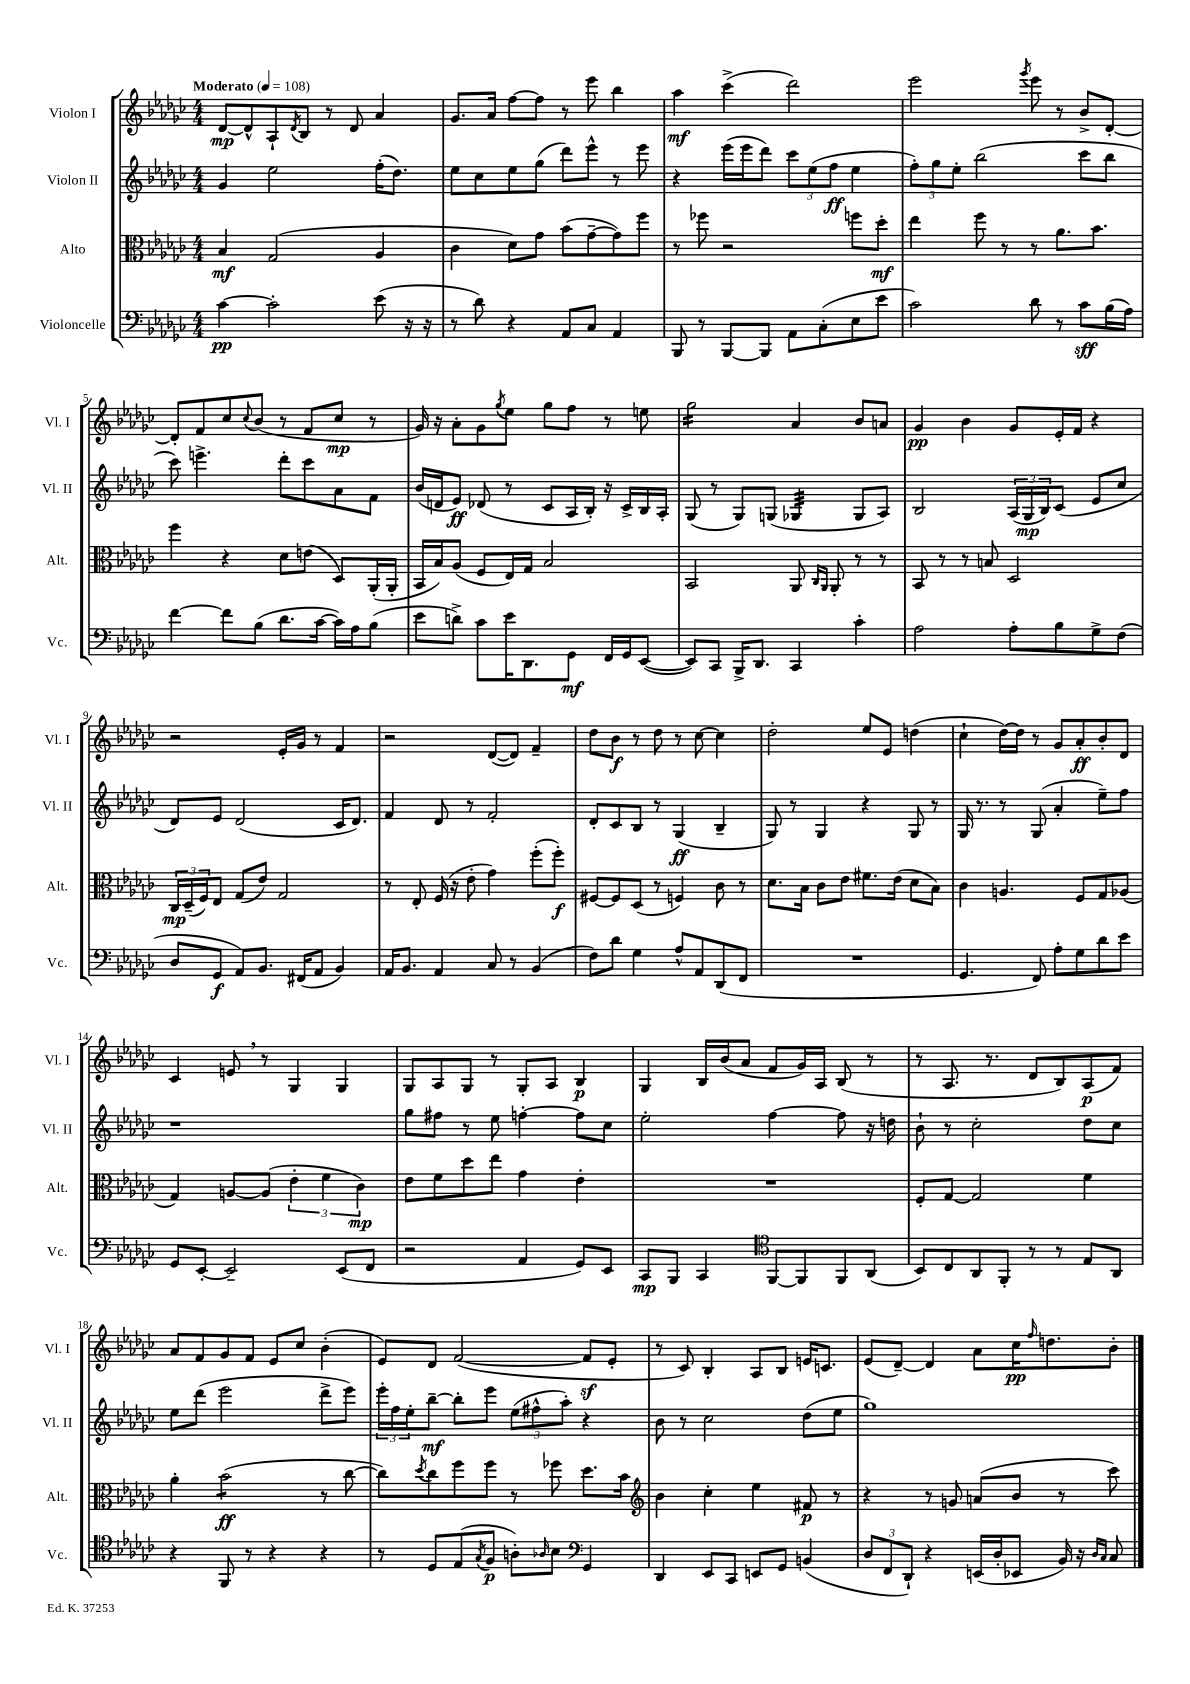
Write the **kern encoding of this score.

**kern	**kern	**kern	**kern
*staff4	*staff3	*staff2	*staff1
*clefF4	*clefC3	*clefG2	*clefG2
*k[b-e-a-d-g-c-]	*k[b-e-a-d-g-c-]	*k[b-e-a-d-g-c-]	*k[b-e-a-d-g-c-]
*M4/4	*M4/4	*M4/4	*M4/4
*MM108	*MM108	*MM108	*MM108
[4c-\	4B-/	4g-/	[8d-/L
.	.	.	8d-^^/]
2c-'\]	(2G-/	2ee-\	8A-`/
.	.	.	8qd-/
.	.	.	8B-/J
.	.	.	8r
.	.	.	8d-/
(8e-\	4A-/	(16ff'\LK	4a-/
.	.	8.dd-\J)	.
16r	.	.	.
16r	.	.	.
=	=	=	=
8r	4c-\	8ee-\L	8.g-/L
8d-\)	.	8cc-\	.
.	.	.	16a-/Jk
4r	8d-\L)	8ee-\	[8ff\L
.	8g-\J	(8gg-\J	8ff\]J
8AA-/L	(8b-\L	8ddd-\L)	8r
8C-/J	[8g-~\	8eee-^^\J	8eee-\
4AA-/	8g-\])	8r	4bb-\
.	8ff\J	8eee-\	.
=	=	=	=
8BBB-/	8r	4r	4aa-\
8r	8ff-\	.	.
[8BBB-/L	2r	(16eee-\LL	(4ccc-^\
.	.	16eee-\J	.
8BBB-/]J	.	8ddd-\J)	.
8AA-\L	.	12ccc-\L	2ddd-\)
.	.	(12ee-\	.
(8C-'\	.	.	.
.	.	12ff\J	.
8E-\	8ff\L	4ee-\	.
8e-\J	8dd-'\J	.	.
=	=	=	=
2c-\)	4ee-\	12ff'\L)	2eee-\
.	.	12gg-\	.
.	.	12ee-'\J	.
.	8ff\	(2bb-\	.
.	8r	.	.
.	.	.	8qggg-/
8d-\	8r	.	8eee-\
8r	8.a-\L	.	8r
8c-\L	.	8ccc-\L	8b-^/L
.	8.b-\J	.	.
(16B-\L	.	8bb-\J	[8d-'/J
16A-\JJ)	.	.	.
=	=	=	=
[4f\	4ff\	8ccc-\)	8d-'/]L
.	.	4.eee^\	8f/
8f\]L	4r	.	8cc-/
.	.	.	8qqcc-/
(8B-\J	.	.	(8b-/J
8.d-\L	8d-\L	8ddd-'\L	8r
.	(8e\J	8ccc-\	8f/L
[16c-\Jk	.	.	.
16c-\]LL)	8D-/L)	8a-\	8cc-/J
16A-\J	.	.	.
(8B-\J	(16AA-'/L	8f\J	8r
.	16AA-'/JJ	.	.
=	=	=	=
8e-\L	16BB-/LL	(16b-/LL	16g-/)
.	16B-/J)	16d/J	16r
8d^\J)	(8A-/J	8e-/J)	8a-'\L
8c-\L	8F/L	(8d-/	8g-\
.	.	.	8qgg-/
16e-\K	16E-/L)	8r	8ee-\J
8.DD-\	16G-/JJ	.	.
.	2B-/	8c-/L	8gg-\L
8GG-\J	.	16A-/L	8ff\J
.	.	16B-'/JJ)	.
16FF/LL	.	16r	8r
16GG-/J	.	16c-^/LL	.
([8EE-/J	.	16B-/	8ee\
.	.	16A-'/JJ	.
=	=	=	=
8EE-/]L)	2BB-/	(8G-/	2gg-\
8CC-/J	.	8r	.
16BBB-^/LK	.	8G-/L)	.
8.DD-/J	.	.	.
.	.	(8G/J	.
4CC-/	8AA-/	4G-/	4a-/
.	16qqC-/LL	.	.
.	16qqAA-/JJ	.	.
.	8AA-'/	.	.
4c-'\	8r	8G-/L	8b-/L
.	8r	8A-/J)	8a/J
=	=	=	=
2A-\	8BB-/	2B-/	4g-/
.	8r	.	.
.	8r	.	4b-\
.	8B/	.	.
8A-'\L	2D-/	(24A-/LL	8g-/L
.	.	24G-/	.
.	.	24B-/J)	.
8B-\	.	(8c-/J	16e-'/L
.	.	.	16f/JJ
8G-^\	.	8e-/L	4r
(8F\J	.	8cc-/J	.
=	=	=	=
8D-/L	24C-/LL	8d-/L)	2r
.	(24D-~/	.	.
.	24F/J)	.	.
8GG-/J	8E-/J	8e-/J	.
8AA-/L)	(8G-/L	(2d-/	.
8.BB-/J	8e-/J)	.	.
.	2G-/	.	16e-'/LL
(16FF#/LK	.	.	16g-/JJ
8AA-/J	.	.	8r
4BB-/)	.	16c-/LK	4f/
.	.	8.d-/J)	.
=	=	=	=
16AA-/LK	8r	4f/	2r
8.BB-/J	.	.	.
.	8E-'/	.	.
4AA-/	(16F/	8d-/	.
.	16r	.	.
.	8e-'\	8r	.
8C-/	4g-\)	2f'/	([8d-/L
8r	.	.	8d-/]J)
(4BB-/	(8ff'\L	.	4f~/
.	8ff'\J)	.	.
=	=	=	=
8F\L)	[8F#/L	8d-'/L	8dd-\L
8d-\J	8F#/]	8c-/	8b-\J
4G-\	(8D-/J	8B-/J	8r
.	8r	8r	8dd-\
8A-^^/L	4F/)	(4G-/	8r
8AA-/	.	.	[8cc-\
(8DD-/	8c-\	4B-~/	4cc-\]
8FF/J	8r	.	.
=	=	=	=
1r	8.d-\L	8G-/)	2dd-'\
.	.	8r	.
.	16B-\Jk	.	.
.	8c-\L	4G-/	.
.	8e-\J	.	.
.	8.f#\L	4r	8ee-/L
.	.	.	8e-/J
.	(16e-\Jk	.	.
.	8d-\L	8G-/	(4dd\
.	8B-\J)	8r	.
=	=	=	=
4.GG-/	4c-\	16G-/	4cc-`\
.	.	8.r	.
.	4.A/	8r	[16dd-\LL)
.	.	.	16dd-\]JJ
8FF/)	.	(8G-/	8r
8A-'\L	.	4a-'/	8g-/L
8G-\	8F/L	.	8a-'/
8d-\	8G-/	8ee-~\L)	8b-'/
8e-\J	(8A-/J	8ff\J	8d-/J
=	=	=	=
8GG-/L	4G-/)	1r	4c-/
[8EE-'/J	.	.	.
2EE-~/]	[8A/L	.	8e/
.	(8A/]J	.	8r
.	6e-'\	.	4G-/
.	6f\	.	.
(8EE-/L	.	.	4G-/
.	6c-\)	.	.
8FF/J	.	.	.
=	=	=	=
2r	8e-\L	8gg-\L	8G-/L
.	8f\	8ff#\J	8A-/
.	8dd-\	8r	8G-/J
.	8ee-\J	8ee-\	8r
4AA-/	4g-\	[4ff'\	8G-'/L
.	.	.	8A-/J
8GG-/L)	4e-'\	8ff\]L	4B-/
8EE-/J	.	8cc-\J	.
=	=	=	=
8CC-/L	1r	2ee-'\	4G-/
8BBB-/J	.	.	.
4CC-/	.	.	16B-/LL
.	.	.	(16b-/J
.	.	.	8a-/J
*clefC4	*	*	*
[8FF/L	.	[4ff\	8f/L
8FF/]	.	.	16g-/L)
.	.	.	16A-/JJ
8FF/	.	8ff\]	(8B-/
(8AA-/J	.	16r	8r
.	.	16dd\	.
=	=	=	=
8BB-/L)	8F'/L	8b-`\	8r
8C-/	[8G-/J	8r	8.A-/
8AA-/	2G-/]	2cc-'\	.
.	.	.	8.r
8FF'/J	.	.	.
8r	.	.	8d-/L
8r	.	.	8B-/)
8E-/L	4f\	8dd-\L	(8A-/
8AA-/J	.	8cc-\J	8f/J)
=	=	=	=
4r	4a-'\	8ee-\L	8a-/L
.	.	(8ddd-\J	8f/
8FF/	(2b-\	2eee-\	8g-/
8r	.	.	8f/J
4r	.	.	8e-/L
.	.	.	8cc-/J
4r	8r	8ddd-^\L	(4b-'\
.	[8cc-\	8eee-\J)	.
=	=	=	=
8r	8cc-\]L)	24eee-'\LL	8e-/L)
.	.	24ff\	.
.	.	24ee-'\J	.
.	8qdd-/	.	.
8D-/L	8cc-\	[8bb-~\J	8d-/J
(8E-/	8ff\	8bb-'\]L	([2f/
8qG-/	.	.	.
8F/J	8ff\J	8eee-\J	.
8A'\L)	8r	(12ee-\L	.
.	.	12ff#^^\	.
16qqA-/	.	.	.
8B-\J	8ff-\	.	.
.	.	12aa-'\J)	.
*clefF4	*	*	*
4GG-/	8.dd-\L	4r	8f/]L
.	.	.	8e-'/J
.	16b-\Jk	.	.
=	=	=	=
*	*clefG2	*	*
4DD-/	4b-\	8b-\	8r
.	.	8r	8c-/)
8EE-/L	4cc-'\	2cc-\	4B-'/
8CC-/J	.	.	.
8EE/L	4ee-\	.	8A-/L
8GG-/J	.	.	8B-/J
(4BB/	8f#/	(8dd-\L	16e/LK
.	.	.	8.c/J
.	8r	8ee-\J	.
=	=	=	=
12D-/L	4r	1gg-)	(8e-/L
12FF/	.	.	.
.	.	.	[8d-~/J)
12DD-`/J)	.	.	.
4r	8r	.	4d-/]
.	8g/	.	.
(16EE/LL	(8a/L	.	8a-\L
16D-'/J	.	.	.
8EE-/J	8b-/J	.	16cc-\K
.	.	.	16qqff/
.	.	.	8.dd\
16BB-/)	8r	.	.
16r	.	.	.
16qqD-/LL	.	.	.
16qqC-/JJ	.	.	.
8C-/	8ccc-\)	.	8b-'\J
==	==	==	==
*-	*-	*-	*-
